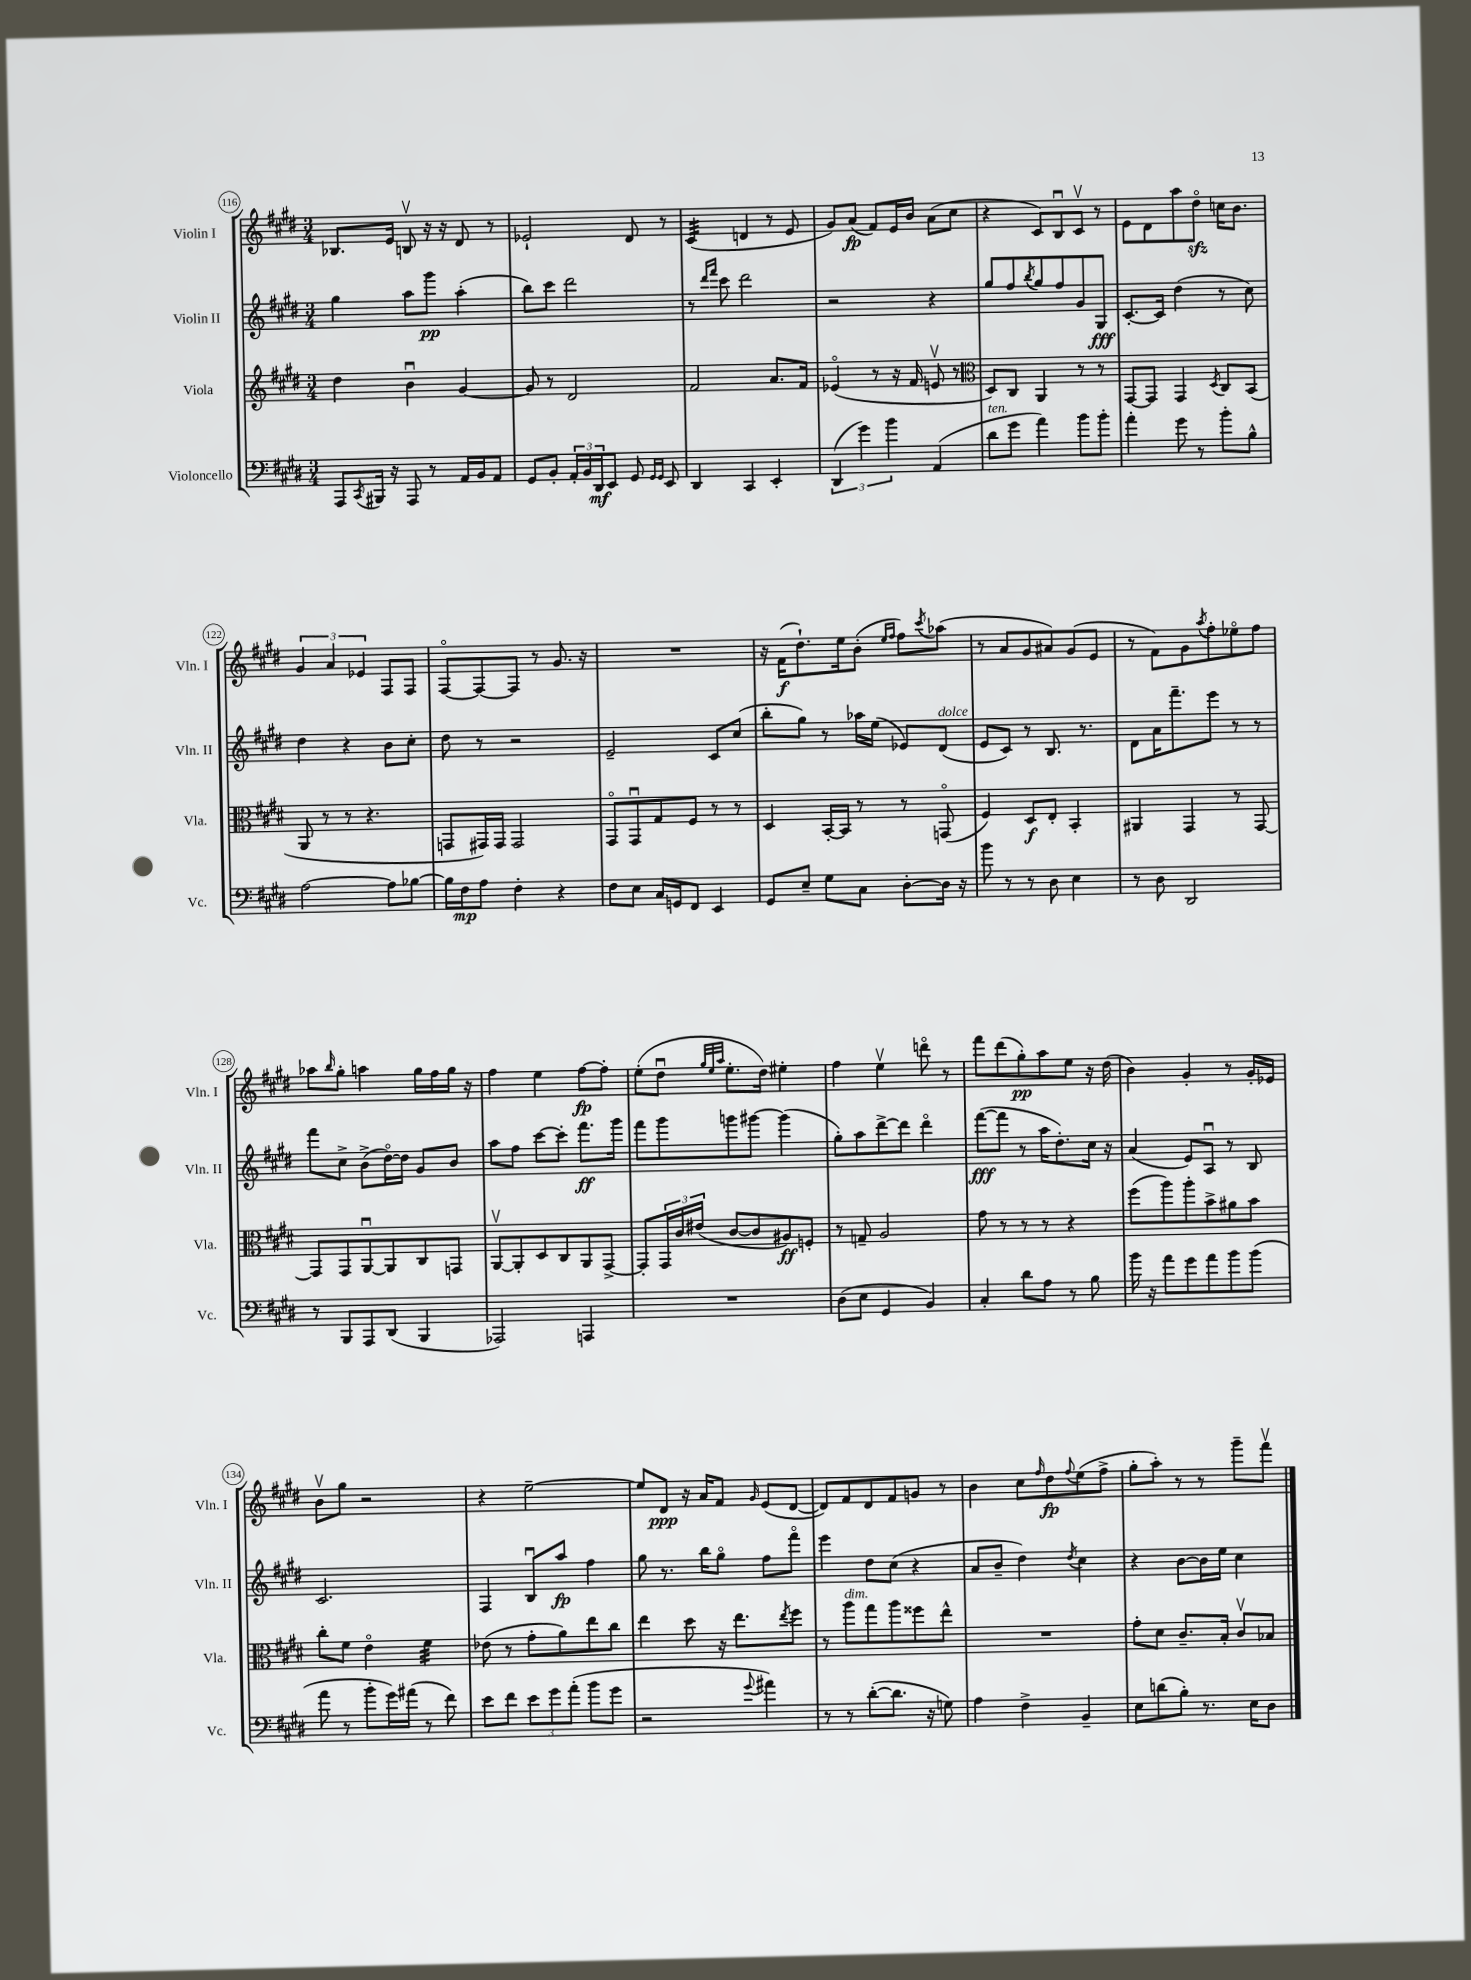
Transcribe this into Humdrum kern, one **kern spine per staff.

**kern	**kern	**kern	**kern
*staff4	*staff3	*staff2	*staff1
*clefF4	*clefG2	*clefG2	*clefG2
*k[f#c#g#d#]	*k[f#c#g#d#]	*k[f#c#g#d#]	*k[f#c#g#d#]
*M3/4	*M3/4	*M3/4	*M3/4
8AAA	4dd#	4gg#	8.B-
8qCC#	.	.	.
16BBB#	.	.	.
16r	.	.	16e
8AAA	4bu	8aa	8Bv
8r	.	8ggg#	16r
.	.	.	16r
16AA	[4g#	(4aa'	8d#
16BB	.	.	.
8AA	.	.	8r
=	=	=	=
8GG#	8g#]	8bb)	2e-`
8BB'	8r	8ccc#	.
24AA'	2d#	2ddd#	.
24BB	.	.	.
24DD#	.	.	.
8EE	.	.	.
8GG#	.	.	8d#
16qqGG#	.	.	.
16qqGG#	.	.	.
8EE	.	.	8r
=	=	=	=
4DD#	2f#	8r	(4c#
.	.	16qqddd#	.
.	.	16qqfff#	.
.	.	8ccc#	.
4CC#	.	2ddd#	4d
4EE'	8.a	.	8r
.	.	.	8e
.	16f#	.	.
=	=	=	=
(6DD#	(4e-o	2r	8g#)
.	.	.	(8a
6g#)	.	.	.
.	8r	.	8f#)
6b	.	.	.
.	16r	.	16e
.	16f#	.	16b
(4AA	8ev	4r	(8a
.	8r	.	8cc#
=	=	=	=
*	*clefC3	*	*
8d#	8D#)	8gg#	4r
8g#	8C#	8ff#	.
.	.	8qbb	.
4a)	4AA	8gg#	8c#)
.	.	8ff#	8Bu
8b	8r	8g#	8c#v
8b'	8r	8G#	8r
=	=	=	=
4a'	[8GG#	[8.c#'	8e
.	8GG#]	.	8d#
.	.	16c#]	.
8g#	4GG#	(4dd#	8aa
8r	.	.	8dd#o
.	8qD#	.	.
8b'	8C#	8r	16cc
.	.	.	8.b
8B^^	(8BB	8cc#)	.
=	=	=	=
[2A	8AA	4dd#	6g#
.	8r	.	.
.	.	.	6a
.	8r	4r	.
.	.	.	6e-
.	4.r	.	.
8A]	.	8b	8F#
[8B-	.	8cc#'	8F#
=	=	=	=
16B-]	8GG	8dd#	[8F#o
16F#	.	.	.
8A	16GG#)	8r	8F#_
.	16GG#	.	.
4F#'	2GG#	2r	8F#]
.	.	.	8r
4r	.	.	8.g#
.	.	.	16r
=	=	=	=
8F#	8GG#o	2e~	2.r
8E	8GG#u	.	.
16C#	8G#	.	.
16GG	.	.	.
8FF#	8F#	.	.
4EE	8r	8c#	.
.	8r	(8cc#	.
=	=	=	=
8GG#	4D#	8bb'	16r
.	.	.	(16f#
8E~	.	8gg#)	8.dd#`)
8G#	[16BB'	8r	.
.	16BB]	.	16ee
8C#	8r	16aa-	(8b'
.	.	(16ee	.
.	.	.	16qqee
.	.	.	16qqff#
[8D#'	8r	8e-)	8ff#)
.	.	.	8qccc#
16D#]	(8GGo	(8d#	(8aa-
16r	.	.	.
=	=	=	=
8b	4F#)	8e	8r
8r	.	8c#)	8a
8r	8D#	8r	8g#
8D#	8E'	8.B	8a#)
4E	4BB'	.	(8g#
.	.	8.r	.
.	.	.	8e
=	=	=	=
8r	4AA#	8d#	8r
8D#	.	16a	8f#)
.	.	8.fff#~	.
2DD#	4GG#	.	8g#
.	.	.	8qaa
.	.	8eee	8ff#'
.	8r	8r	8ee-o
.	[8GG#	8r	8ff#
=	=	=	=
8r	8GG#]	8fff#	8aa-
.	.	.	16qqbb
8BBB	8GG#	8cc#^	8gg#'
8AAA	[8AAu	(8b^	4aa
(8DD#	8AA]	[16dd#o)	.
.	.	16dd#]	.
4BBB	8C#	8g#	16gg#
.	.	.	16ff#
.	8GG	8b	16gg#
.	.	.	16r
=	=	=	=
2AAA-)	[8AAv	8aa	4ff#
.	8AA']	8ff#	.
.	8D#	[8ccc#	4ee
.	8C#	8ccc#']	.
4AAA	8AA	8.fff#	[8ff#
.	[8GG#^	.	8ff#']
.	.	16ggg#	.
=	=	=	=
2.r	8GG#']	8fff#	(8ee'
.	24GG#	8ggg#	8dd#u
.	24c#	.	.
.	(24e#	.	.
.	.	.	32qqgg#
.	.	.	32qqee
.	.	.	32qqaa
.	[8c#	8ggg	8.ee'
.	8c#]	[8ggg#	.
.	.	.	16dd#)
.	8A#)	(4ggg#]	4ee#'
.	8F'	.	.
=	=	=	=
(8D#	8r	8gg#')	4ff#
8E	8G~	8aa	.
4GG#	2A	[8ddd#^	4eev
.	.	8ddd#]	.
4BB)	.	4ddd#o	8dddo
.	.	.	8r
=	=	=	=
4C#'	8g#	([8fff#	8fff#
.	8r	8fff#]	(8ddd#
8d#	8r	8r	8gg#')
8A	8r	16aa	8aa
.	.	8.dd#')	.
8r	4r	.	8ee
8B	.	16cc#	16r
.	.	16r	(16dd#
=	=	=	=
16b	(8ff#	(4a	4b)
16r	.	.	.
8a	8aa)	.	.
8g#	8aa'	8e)	4g#'
8a	8b^	8Au	.
8b	8a#	8r	8r
(8b	8b	8B	16g#'
.	.	.	16e-
=	=	=	=
8a	8cc#'	2.c#	8bv
8r	8f#	.	8gg#
8b'	4eo	.	2r
16g#)	.	.	.
(16a#	.	.	.
8r	4f#	.	.
8f#)	.	.	.
=	=	=	=
8e	(8e-	4F#	4r
8f#	8r	.	.
12e	8g#'	8Bu	[2ee~
12g#	.	.	.
.	8a)	8aa	.
(12a'	.	.	.
8b	8ee	4ff#	.
8g#	8cc#	.	.
=	=	=	=
2r	4ee	8gg#	8ee]
.	.	8.r	8d#
.	8dd#	.	16r
.	.	16bb	16a
.	16r	8gg#o	8f#
.	8.ee	.	.
8qqg#	.	.	16qqg#
4a#)	.	8ff#	(8e
.	8qee	.	.
.	8ff#	8fff#o	[8d#
=	=	=	=
8r	8r	4eee	8d#])
8r	8aa	.	8f#
([8d#'	8gg#	8dd#	8d#
8.d#]	8aa	(8cc#	8f#
.	8ff##	4r	8g
16r	.	.	.
8G)	8ee^^	.	8r
=	=	=	=
4A	2.r	8a	4b
.	.	8b~	.
4F#^	.	4dd#)	8cc#
.	.	.	16qqff#
.	.	.	8dd#
.	.	8qdd#	8qqff#
4BB~	.	4cc#	(8ee
.	.	.	8ff#^
=	=	=	=
8E	8g#'	4r	8gg#'
(8d	8d#	.	8aa')
8B')	8.c#~	[8b	8r
8.r	.	16b]	8r
.	16B'	16ee	.
.	8c#v	4cc#	8ggg#~
16E	.	.	.
8D#	8B-	.	8fff#v
==	==	==	==
*-	*-	*-	*-
